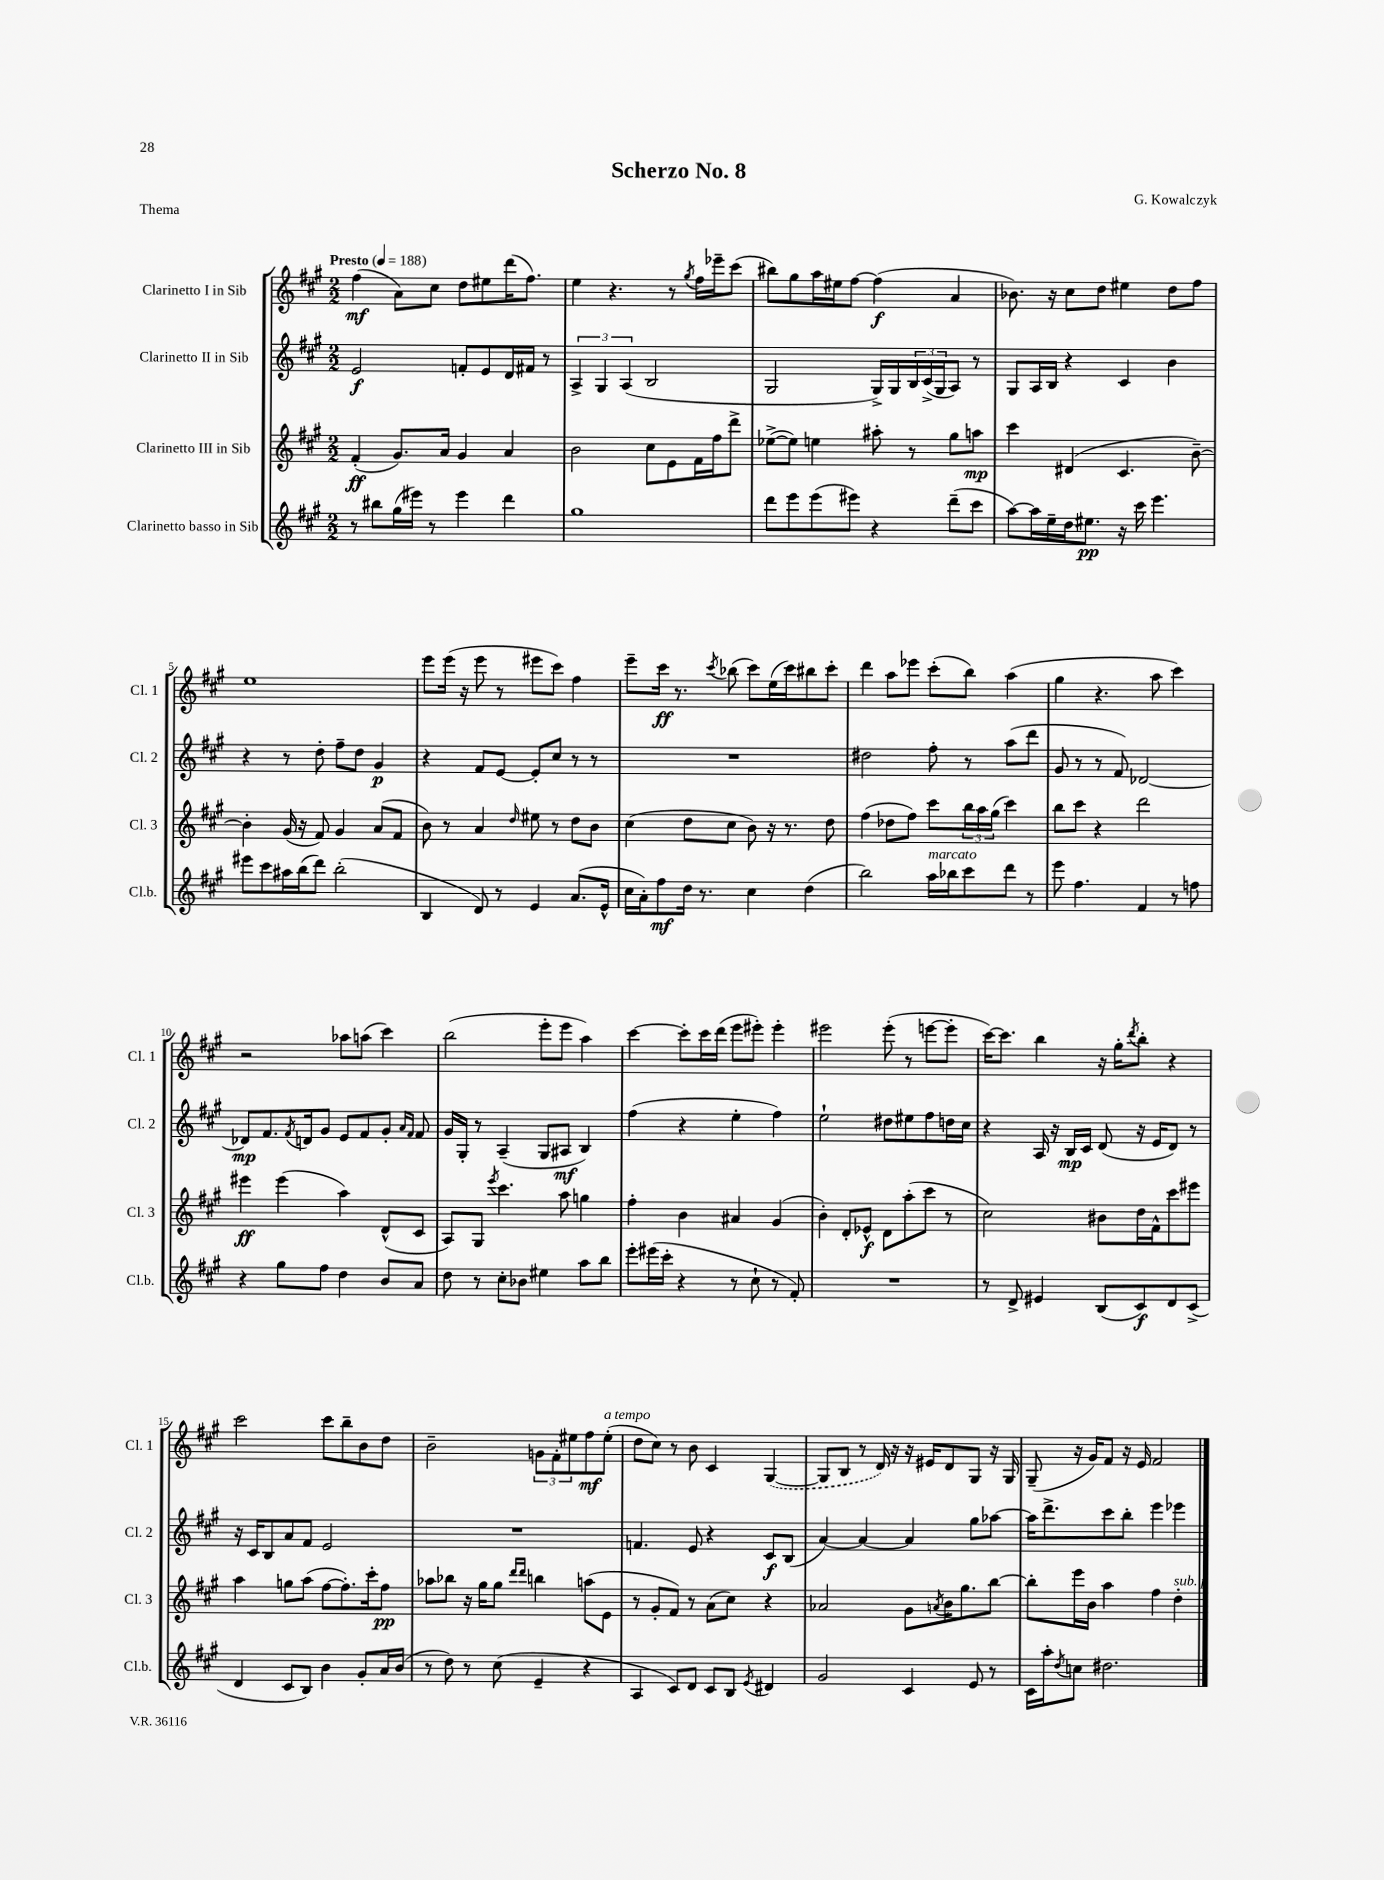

**kern	**kern	**kern	**kern
*staff4	*staff3	*staff2	*staff1
*clefG2	*clefG2	*clefG2	*clefG2
*k[f#c#g#]	*k[f#c#g#]	*k[f#c#g#]	*k[f#c#g#]
*M2/2	*M2/2	*M2/2	*M2/2
*MM188	*MM188	*MM188	*MM188
8r	(4f#'/	2e/	(4ff#\
8bb#\L	.	.	.
(16gg#\L	8.g#/L)	.	8a\L)
16eee#\JJ)	.	.	.
8r	.	.	8cc#\J
.	16a/Jk	.	.
4eee#\	4g#/	8f'/L	8dd\L
.	.	8e/	8ee#\
4ddd\	4a/	16d/L	(16ddd\K
.	.	16f#/JJ	8.ff#\J)
.	.	8r	.
=	=	=	=
1gg#	2b\	6A^/	4ee\
.	.	6G#/	.
.	.	.	4.r
.	.	(6A/	.
.	8cc#\L	2B/	.
.	8e\	.	8r
.	.	.	8qgg#/
.	16f#\L	.	16ff#\LL
.	16ff#\J	.	16eee-~\J
.	8ddd^\J	.	(8ccc#\J
=	=	=	=
8ddd\L	([8ee-^\L	2G#/	8bb#\L)
8eee\	8ee-\]J)	.	8gg#\
(8eee\	4ee\	.	16aa\L
.	.	.	16ee#\J
8eee#\J)	.	.	[8ff#\J
4r	8aa#'\	16G#^/LL)	(4ff#\]
.	.	16G#/	.
.	8r	24B/	.
.	.	(24c#^/	.
.	.	24G#/J	.
(8ddd~\L	8gg#\L	8A/J)	4a/
8ccc#\J	8aa\J	8r	.
=	=	=	=
[8aa\L)	4ccc#\	8G#/L	8.b-\)
16aa\]L	.	16A/L	.
16ee~\	.	16B/JJ	16r
16dd\J	(4d#/	4r	8cc#\L
8.ee#\J	.	.	.
.	.	.	8dd\J
16r	4.c#/	4c#/	4ee#\
16ccc#\	.	.	.
4.eee\	.	.	.
.	.	4b\	8dd\L
.	[8b~\)	.	8ff#\J
=	=	=	=
8eee#\L	4b'\]	4r	1ee
8ccc#\	.	.	.
16aa#\L	(16g#/	8r	.
(16bb\J	16r	.	.
8ddd\J)	8f#/)	8dd'\	.
(2bb'\	4g#/	8ff#~\L	.
.	.	8dd\J	.
.	(8a/L	4g#/	.
.	8f#/J	.	.
=	=	=	=
4B/	8b\)	4r	8eee\L
.	8r	.	(16eee\Jk
.	.	.	16r
8d/)	4a/	8f#/L	8eee\
8r	.	[8e/J	8r
.	16qqdd/	.	.
4e/	8ee#\	8e'/]L	8eee#\L
.	8r	8cc#/J	8ccc#\J)
(8.a/L	8dd\L	8r	4ff#\
.	8b\J	8r	.
16e^^/Jk	.	.	.
=	=	=	=
16cc#\LL	(4cc#\	1r	8eee~\L
16a'\J)	.	.	.
8ff#\	.	.	16ccc#\Jk
.	.	.	8.r
16dd\Jk	8dd\L	.	.
8.r	.	.	.
.	.	.	8qccc#/
.	8cc#\J	.	(8bb-\
4cc#\	8b\)	.	8ccc#\L)
.	16r	.	(16ee\L
.	8.r	.	16ccc#\J)
(4dd\	.	.	8bb#\
.	8dd\	.	8ccc#'\J
=	=	=	=
2bb\)	(4ff#\	2dd#\	4ddd\
.	8dd-\L	.	8aa\L
.	8ff#\J)	.	8eee-\J
16aa\LL	8ccc#\L	8ff#'\	(8ccc#'\L
16bb-\J	.	.	.
8ccc#\	24bb\L	8r	8bb\J)
.	24aa\	.	.
.	(24gg#\JJ	.	.
8ddd\J	4ccc#\)	(8aa\L	(4aa\
8r	.	8ddd\J	.
=	=	=	=
8eee\	8bb\L	8g#/	4gg#\
4.ff#\	8ccc#\J	8r	.
.	4r	8r	4.r
.	.	8f#/)	.
4f#/	2ddd\	[2d-/	.
.	.	.	8aa\
8r	.	.	4ccc#\)
8ff\	.	.	.
=	=	=	=
4r	4eee#\	8d-/]L	2r
.	.	8.f#/	.
8gg#\L	(4eee#\	.	.
.	.	8qf#/	.
.	.	16d/k	.
8ff#\J	.	8g#/J	.
4dd\	4aa\)	8e/L	8aa-\L
.	.	8f#/	(8aa\J
8b/L	(8d^^/L	8g#'/J	4ccc#\)
.	.	16qqa/LL	.
.	.	16qqf#/JJ	.
8a/J	8c#/J	8f#/	.
=	=	=	=
8dd\	8A/L)	16g#/LL	(2bb\
.	.	16G#'/JJ	.
8r	8G#/J	8r	.
.	8qeee/	.	.
8cc#'\L	4.ccc#\	(4A~/	.
8b-\J	.	.	.
4ee#\	.	8G#/L	8eee'\L
.	8aa\	8A#/J	8eee\J
8aa\L	4gg\	4B/)	4aa\)
8bb\J	.	.	.
=	=	=	=
8eee'\L	4ff#'\	(4ff#\	[4ccc#\
(16eee#\L	.	.	.
16ccc#'\JJ	.	.	.
4r	4b\	4r	8ccc#'\]L
.	.	.	16ccc#\L
.	.	.	(16ddd\JJ
8r	4a#/	4ee'\	8eee\L
8cc#`\	.	.	8eee#'\J)
8r	(4g#/	4ff#\)	4eee#'\
8f#'/)	.	.	.
=	=	=	=
1r	4b'\)	2ee`\	2eee#\
.	8d'/L	.	.
.	8e-^^/J	.	.
.	8d\L	8dd#\L	(8eee#'\
.	(8aa'\	8ee#\	8r
.	8ccc#\J	8ff#\	[8eee\L
.	8r	16dd\L	8eee'\]J
.	.	16cc#\JJ	.
=	=	=	=
8r	2cc#\)	4r	[16ccc#\LK)
.	.	.	8.ccc#\]J
8d^/	.	.	.
4e#/	.	16A/	4bb\
.	.	16r	.
.	.	16B/LL	.
.	.	16c#/JJ	.
(8B/L	8b#\L	(8d/	16r
.	.	.	16gg#'\LK
.	.	.	8qddd/
8c#/)	16dd\L	16r	8bb'\J
.	16f#^^\J	16e/LK	.
8d/	8ccc#\	8d/J)	4r
(8c#^/J	8eee#\J	8r	.
=	=	=	=
4d/	4aa\	16r	2ccc#\
.	.	16c#/LK	.
.	.	8B/	.
8c#/L	8gg\L	8a/	.
8B/J)	(8aa\J	8f#/J	.
4b\	[8ff#\L	2e/	8ccc#\L
.	8.ff#'\])	.	8bb~\
8g#'/L	.	.	8b\
.	16ccc#'\k	.	.
16a/L	8ff#\J	.	8dd\J
(16b/JJ	.	.	.
=	=	=	=
8r	8aa-\L	1r	2b~\
8dd\)	8bb-\J	.	.
8r	16r	.	.
.	16gg#\LK	.	.
(8cc#\	8gg#\J	.	.
.	16qqddd/LL	.	.
.	16qqddd/JJ	.	.
4e~/	4bb\	.	12g\L
.	.	.	12f#'\
.	.	.	12ee#\
4r	(8aa\L	.	8ff#\
.	8e\J	.	(8ee#'\J
=	=	=	=
4A/	8r	4.f/	8dd\L
.	8g#'/L	.	8cc#\J)
8c#/L)	8f#/J)	.	8r
8d/J	8r	8e/	8b\
8c#/L	(8a\L	4r	4c#/
8B/J	8cc#\J)	.	.
8qe/	.	.	.
4d#/	4r	8c#/L	([4G#/
.	.	(8B/J	.
=	=	=	=
2g#/	2a-/	[4a/)	8G#/]L
.	.	.	8B/J
.	.	4a/_	8r
.	.	.	16d/)
.	.	.	16r
4c#/	8g#\L	4a/]	16r
.	.	.	16e#/LK
.	8qa/	.	.
.	16b\K	.	8d/
.	8.gg#\	.	.
8e/	.	8gg#\L	8G#/J
8r	[8bb\J	[8aa-\J	16r
.	.	.	16G#/
=	=	=	=
16c#\LL	8bb'\]L	16aa-\]LK	(8G#~/
16aa'\J	.	8.ddd^\	.
8qdd/	.	.	.
8cc\J	16eee\L	.	16r
.	16b\JJ	.	16g#/LK)
2.dd#\	4aa\	8ccc#\	8f#/J
.	.	8bb'\J	16r
.	.	.	16e/
.	4ff#\	4eee\	2f#/
.	4dd'\	4eee-\	.
==	==	==	==
*-	*-	*-	*-
